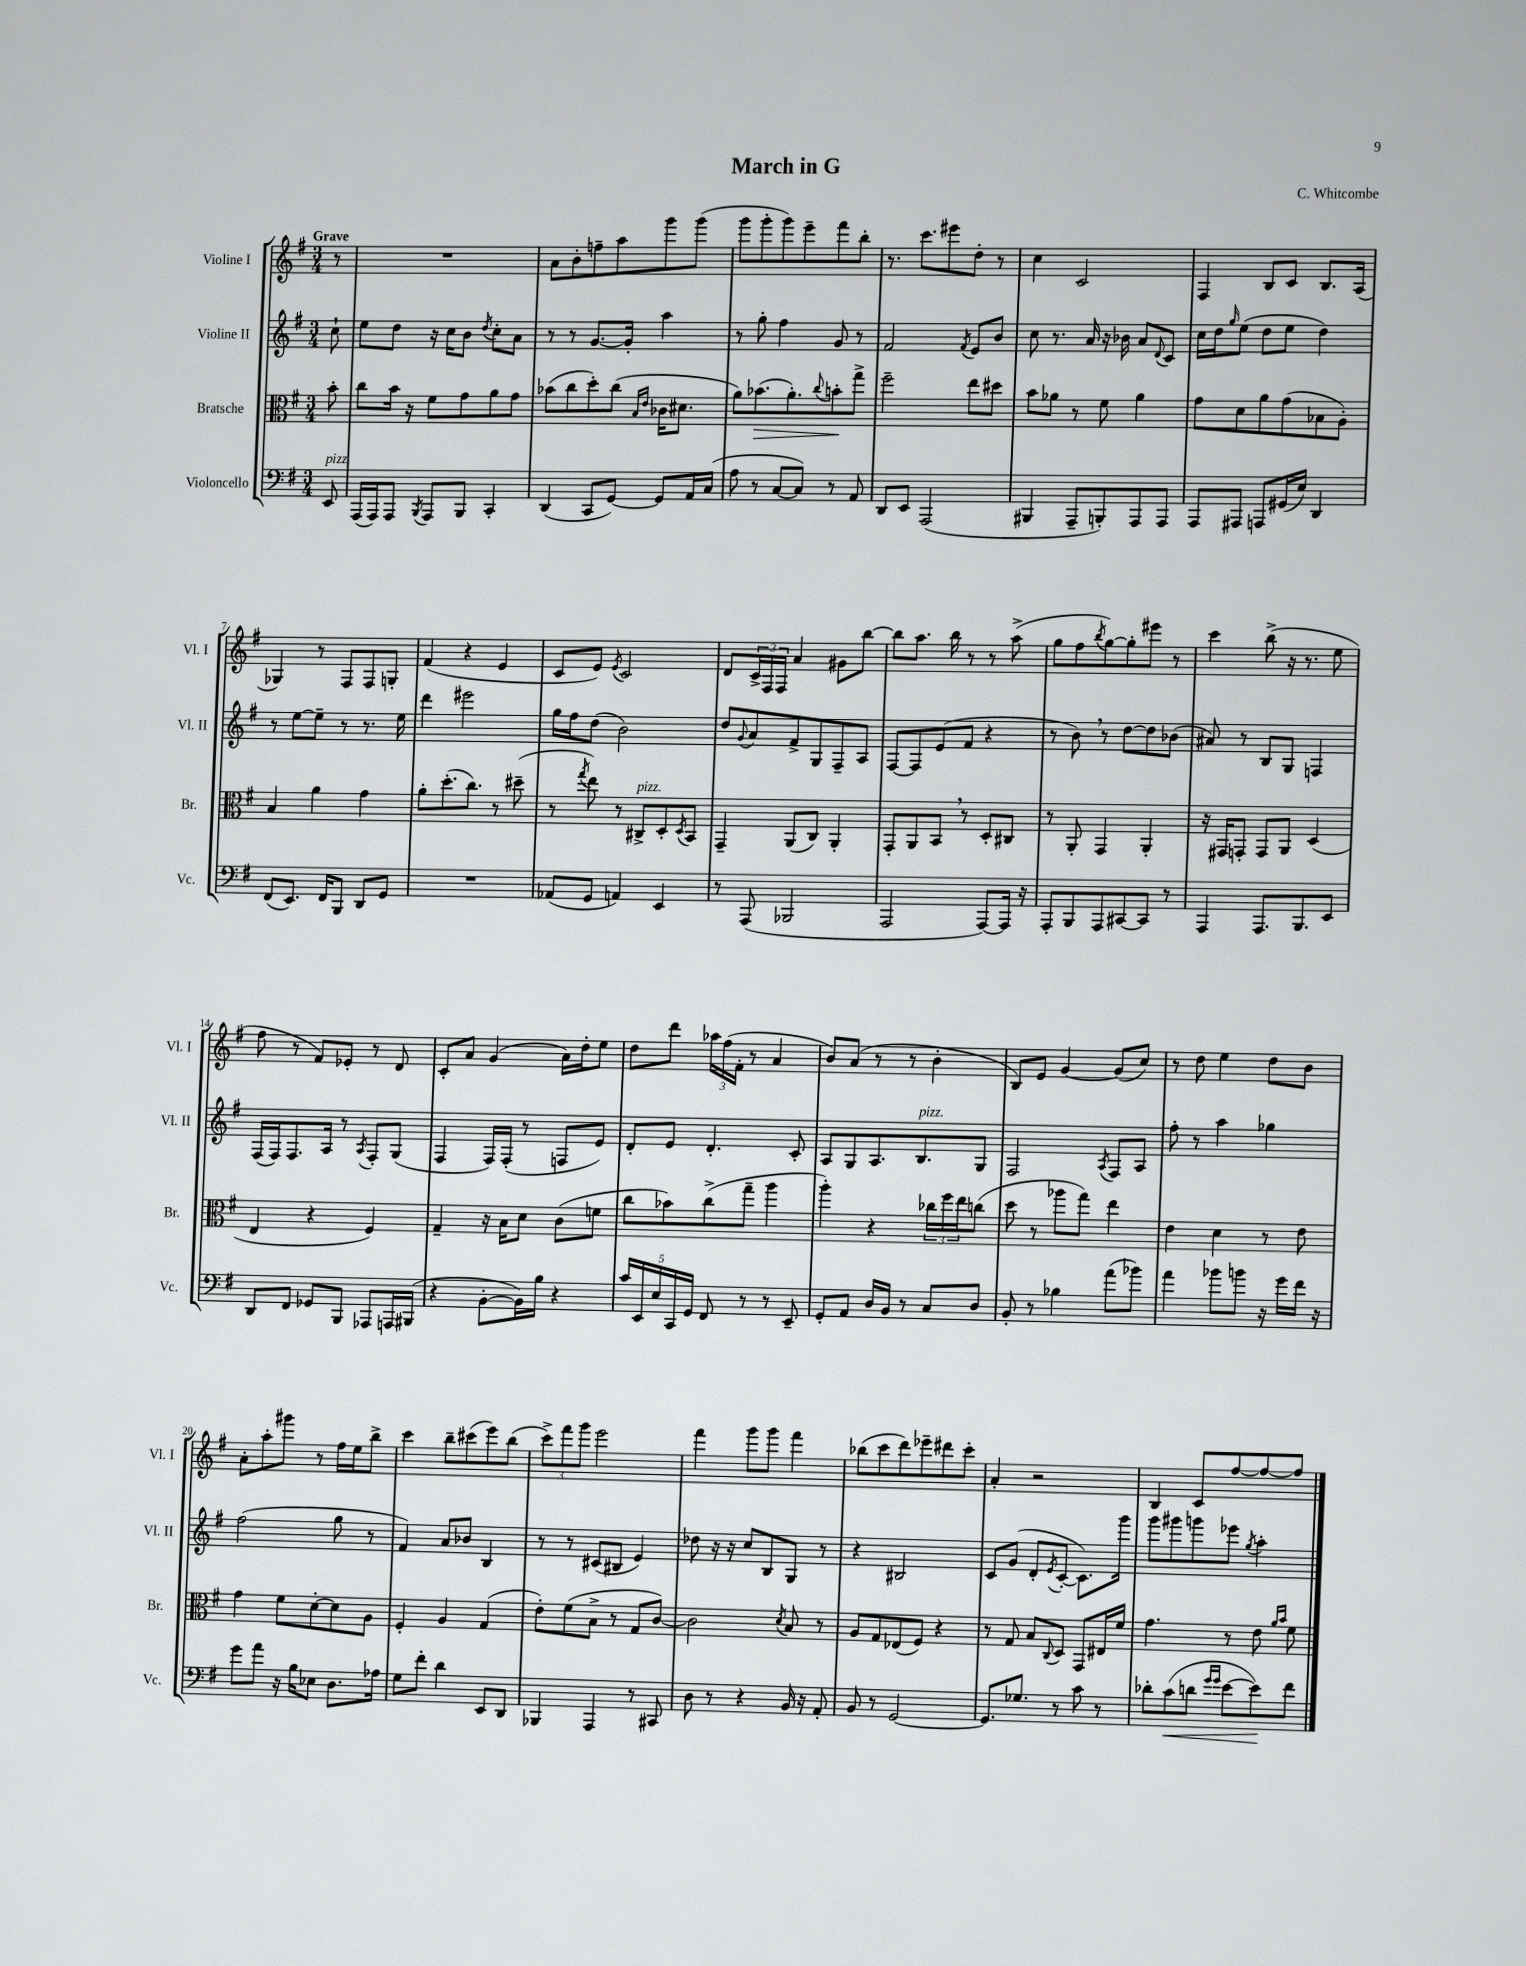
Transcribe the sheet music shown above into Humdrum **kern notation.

**kern	**dynam	**kern	**dynam	**kern	**kern
*part4	*part4	*part3	*part3	*part2	*part1
*staff4	*staff4	*staff3	*staff3	*staff2	*staff1
*I"Violoncello	*	*I"Bratsche	*	*I"Violine II	*I"Violine I
*I'Vc.	*	*I'Br.	*	*I'Vl. II	*I'Vl. I
*clefF4	*	*clefC3	*	*clefG2	*clefG2
*k[f#]	*	*k[f#]	*	*k[f#]	*k[f#]
*M3/4	*	*M3/4	*	*M3/4	*M3/4
=	=	=	=	=	=
!	!	!	!	!	!LO:TX:a:B:t=Grave
!LO:TX:a:i:t=pizz.	!	!	!	!	!
8EE/	.	8b'\	.	8cc`\	8r
=1	=1	=1	=1	=1	=1
(16AAA/LL	.	8cc\L	.	8ee\L	2.r
16AAA/J)	.	.	.	.	.
8AAA/J	.	16b\Jk	.	8dd\J	.
.	.	16r	.	.	.
8qBBB/	.	.	.	.	.
8AAA/L	.	8f#\L	.	16r	.
.	.	.	.	16cc\KL	.
8BBB/J	.	8g\	.	8b\J	.
.	.	.	.	8qdd/	.
4CC'/	.	8a\	.	8cc'\L	.
.	.	8g\J	.	8a\J	.
=2	=2	=2	=2	=2	=2
(4DD/	.	(8b-X\L	.	8r	8a\L
.	.	8cc\	.	8r	8b'\
8CC/L	.	8dd'\)	.	[8.g/L	8ffn~\
[8GG/J)	.	(8cc\J	.	.	8aa\
.	.	.	.	16g'/Jk]	.
.	.	16qqB/LL	.	.	.
.	.	16qqe/JJ	.	.	.
8GG/L]	.	16c-X\KL	.	4aa\	8ggg\
.	.	8.d#X\J	.	.	.
16AA/L	.	.	.	.	(8ggg\J
(16C/JJ	.	.	.	.	.
=3	=3	=3	=3	=3	=3
8A\	.	8a\L)	.	8r	8ggg\L
!	!	!	!LO:HP:b	!	!
8r	.	(8.b-X\	>	8gg'\	8ggg'\
[8C/L	.	.	.	4ff#\	8ggg\)
.	.	8.a'\)	.	.	.
8C/J])	.	.	.	.	8eee~\
.	.	8qqcc/	.	.	.
8r	.	8bn'\	.	8g/	8fff#\
8AA/	.	8gg^\J	]	8r	8bb'\J
=4	=4	=4	=4	=4	=4
8DD/L	.	2ff#~\	.	2f#/	8.r
8EE/J	.	.	.	.	.
.	.	.	.	.	8.ccc\L
(2AAA/	.	.	.	.	.
.	.	.	.	.	8eee#X\
.	.	.	.	8qf#/	.
.	.	8ee\L	.	8e/L	8dd'\J
.	.	8dd#X\J	.	8b/J	8r
=5	=5	=5	=5	=5	=5
4BBB#X/	.	8b\L	.	8cc\	4cc\
.	.	8a-X\J	.	8.r	.
8AAA~/L	.	8r	.	.	2c/
.	.	.	.	16a/	.
8BBBn'/)	.	8f#\	.	16r	.
.	.	.	.	16b-X\	.
8AAA/	.	4a-\	.	8a/L	.
.	.	.	.	8qqd/	.
8AAA/J	.	.	.	8c/J	.
=6	=6	=6	=6	=6	=6
8AAA/L	.	8g\L	.	16cc\LL	4F#/
.	.	.	.	16dd\J	.
.	.	.	.	16qqgg/	.
8AAA#X/J	.	8d\	.	(8ee\J	.
8AAAn/L	.	8a\	.	8dd\L	8B/L
(16GG#X/L	.	(8g\	.	8ee\J	8c/J
16E/JJ)	.	.	.	.	.
4DD/	.	8B-X\	.	4dd\)	8.B/L
.	.	8A'\J)	.	.	.
.	.	.	.	.	(16A/Jk
!!LO:LB:g=z
=7	=7	=7	=7	=7	=7
(8FF#/L	.	4B/	.	8r	4G-X/)
8.EE/J)	.	.	.	[8ee\L	.
.	.	4a\	.	8ee~\J]	8r
16FF#/KL	.	.	.	.	.
8BBB/J	.	.	.	8r	8F#/L
8DD/L	.	4g\	.	8.r	8F#/
8GG/J	.	.	.	.	8Gn'/J
.	.	.	.	16ee\	.
=8	=8	=8	=8	=8	=8
2.r	.	8a'\L	.	4ddd\	(4f#/
.	.	(8.dd'\	.	.	.
.	.	.	.	2eee#X\	4r
.	.	8.cc\J)	.	.	.
.	.	8r	.	.	4e/
.	.	(8dd#X~\	.	.	.
=9	=9	=9	=9	=9	=9
(8AA-X/L	.	8r	.	16gg\LL	8c/L
.	.	.	.	16ff#\J	.
.	.	8qgg/	.	.	.
8GG/J	.	8ee\)	.	(8dd\J	8e/J)
.	.	.	.	.	8qe/
4AAn/)	.	8r	.	2b\)	2c/
!	!	!LO:TX:a:i:t=pizz.	!	!	!
.	.	8C#X^/L	.	.	.
4EE/	.	8D'/	.	.	.
.	.	8qD/	.	.	.
.	.	8BB/J	.	.	.
=10	=10	=10	=10	=10	=10
8r	.	4GG~/	.	8dd/L	8d/L
.	.	.	.	8qqg/	.
(8AAA/	.	.	.	8a/	24c^/L
.	.	.	.	.	24F#/
.	.	.	.	.	24F#/JJ
2BBB-X/	.	(8AA/L	.	8f#^/	4a/
.	.	8C/J)	.	8G/	.
.	.	4AA'/	.	8F#~/	8g#X\L
.	.	.	.	8A/J	[8bb\J
=11	=11	=11	=11	=11	=11
2AAA/	.	8GG'/L	.	[8F#/L	8bb\L]
.	.	8AA/	.	8F#/]	8.aa\J
.	.	8BB,/J	.	(8e/	.
.	.	.	.	.	16bb\
.	.	8r	.	8f#/J	8r
[8AAA/L)	.	8D'/L	.	4r	8r
16AAA/Jk]	.	8C#X/J	.	.	(8aa^\
16r	.	.	.	.	.
=12	=12	=12	=12	=12	=12
8AAA'/L	.	8r	.	8r	8gg\L
8BBB/	.	8AA'/	.	8b,\)	8ff#\
.	.	.	.	.	8qbb/
8AAA/	.	4GG/	.	8r	[8gg\)
[8CC#X/	.	.	.	[8dd\L	8gg'\]
8CC#/J]	.	4AA'/	.	8dd\]	8eee#X\J
8r	.	.	.	(8b-X\J	8r
=13	=13	=13	=13	=13	=13
4AAA/	.	16r	.	8a#X/)	4ccc\
.	.	16GG#X/KL	.	.	.
.	.	8GGn'/J	.	8r	.
8.AAA/L	.	8GG/L	.	8B/L	(8bb^\
.	.	8AA/J	.	8G/J	16r
8.BBB/	.	.	.	.	8.r
.	.	(4D/	.	4Fn/	.
8EE/J	.	.	.	.	8ee\
!!LO:LB:g=z
=14	=14	=14	=14	=14	=14
8DD/L	.	4E/	.	(16F#/LL	8ff#\
.	.	.	.	16F#/J)	.
8FF#/J	.	.	.	8.F#/	8r
8GG-X/L	.	4r	.	.	8f#/L)
.	.	.	.	16A/Jk	.
8BBB/J	.	.	.	8r	8e-X'/J
.	.	.	.	8qA/	.
8AAA-X/L	.	4F#/)	.	8F#'/L	8r
16AAAn/L	.	.	.	(8G/J	8d/
(16BBB#X/JJ	.	.	.	.	.
=15	=15	=15	=15	=15	=15
4r	.	4G~/	.	4F#/	8c'/L
.	.	.	.	.	8a/J
[8BB'\L	.	16r	.	16F#/LL)	(4g/
.	.	16B\KL	.	(16F#'/JJ	.
16BB\L])	.	8d\J	.	8r	.
16B\JJ	.	.	.	.	.
4r	.	(8c\L	.	8Fn/L	16a\LL)
.	.	.	.	.	16dd'\J
.	.	8fn\J	.	8e/J)	8ee\J
=16	=16	=16	=16	=16	=16
20c/LL	.	8cc\L	.	8d'/L	8dd\L
20EE/	.	.	.	.	.
20E/	.	.	.	.	.
.	.	8b-X\)	.	8e/J	8ddd\J
20CC/	.	.	.	.	.
20GG/JJ	.	.	.	.	.
8FF#/	.	(8cc^\	.	4.d'/	24aa-X\LL
.	.	.	.	.	(24ff#\
.	.	.	.	.	24f#'\JJ
8r	.	8gg~\J	.	.	8r
8r	.	4aa\	.	.	4a/
8EE~/	.	.	.	8c'/	.
=17	=17	=17	=17	=17	=17
8GG'/L	.	4aa'\)	.	8A/L	8b/L)
8AA/J	.	.	.	8G/	(8a/J
16D/LL	.	4r	.	8.A/	8r
16BB/JJ	.	.	.	.	.
8r	.	.	.	.	8r
!	!	!	!	!LO:TX:a:i:t=pizz.	!
.	.	.	.	8.B/	.
8C/L	.	24cc-X\LL	.	.	4b'\
.	.	24ff#\	.	.	.
.	.	24ee\J	.	.	.
8D/J	.	(8ccn\J	.	8G/J	.
=18	=18	=18	=18	=18	=18
8BB'/	.	8dd\	.	2F#/	8B/L)
8r	.	8r	.	.	8e/J
4B-X\	.	8aa-X\L	.	.	[4g/
.	.	8gg\J)	.	.	.
.	.	.	.	8qA/	.
(8a\L	.	4ee\	.	8F#/L	(8g/L]
8b-X\J)	.	.	.	8A/J	8cc/J)
=19	=19	=19	=19	=19	=19
4a\	.	4e\	.	8ff#'\	8r
.	.	.	.	8r	8dd\
8b-X\L	.	4d\	.	4aa\	4ee\
8bn\J	.	.	.	.	.
16r	.	8r	.	4gg-X\	8dd\L
16g\LL	.	.	.	.	.
16f#\JJ	.	8e\	.	.	8b\J
16r	.	.	.	.	.
!!LO:LB:g=z
=20	=20	=20	=20	=20	=20
8g\L	.	4g\	.	(2ff#\	8a'\L
8a\J	.	.	.	.	8aa'\
16r	.	8f#\L	.	.	8ggg#X\J
16B\KL	.	.	.	.	.
8E-X\J	.	[8d'\	.	.	8r
8.D\L	.	8d\]	.	8gg\	16ff#\LL
.	.	.	.	.	16ee\J
.	.	8A\J	.	8r	8bb^\J
16A-X\Jk	.	.	.	.	.
=21	=21	=21	=21	=21	=21
8G\L	.	4F#'/	.	4f#/)	4ccc\
8f#'\J	.	.	.	.	.
4d\	.	4A/	.	8a/L	8bb~\L
.	.	.	.	8b-X/J	(8ccc#X\
8EE/L	.	(4G/	.	4B/	8eee\)
8DD/J	.	.	.	.	(8bb\J
=22	=22	=22	=22	=22	=22
4BBB-X/	.	8e'\L)	.	8r	12ccc^\L)
.	.	.	.	.	12fff#\
.	.	(8f#\	.	8r	.
.	.	.	.	.	12ggg\J
4AAA/	.	8B^\J	.	(8c#X/L	2eee\
.	.	8r	.	8B#X/J	.
8r	.	8G/L	.	4e/)	.
8CC#X/	.	[8c/J)	.	.	.
=23	=23	=23	=23	=23	=23
8D\	.	2c\]	.	8dd-X\	4fff#\
8r	.	.	.	16r	.
.	.	.	.	16r	.
4r	.	.	.	8cc/L	8ggg\L
.	.	.	.	8B/	8ggg\J
.	.	8qd/	.	.	.
16BB/	.	8B/	.	8G/J	4fff#\
16r	.	.	.	.	.
8AA'/	.	8r	.	8r	.
=24	=24	=24	=24	=24	=24
8BB/	.	8A/L	.	4r	(8bb-X\L
8r	.	8G/	.	.	8ccc\
[2GG/	.	(8E-X/	.	2B#X/	8ddd\)
.	.	8F#/J)	.	.	8eee-X~\
.	.	4r	.	.	8ddd#X\
.	.	.	.	.	8ccc'\J
=25	=25	=25	=25	=25	=25
8.GG/L]	.	8r	.	8c/L	4a'/
.	.	8G/	.	(8g/J	.
8.G-X/J	.	.	.	.	.
.	.	8B/L	.	8d'/L	2r
.	.	8qqC/	.	8qe/	.
8r	.	8D/J	.	[8c'/J	.
8c\	.	8GG/L	.	8.c\L])	.
8r	.	16E#X/L	.	.	.
.	.	16f#/JJ	.	16ggg\Jk	.
=26	=26	=26	=26	=26	=26
8d-X'\L	.	4.g\	.	8ggg\L	4B/
!	!LO:HP:b	!	!	!	!
(8c\	<	.	.	8ggg#X\	.
8dn\J	.	.	.	8gggn\	8c/L
16qqg/LL	.	.	.	.	.
16qqg/JJ	.	.	.	.	.
[8e\L	.	8r	.	8eee-X\J	[8ff#/
.	.	.	.	8qgg/	.
8e\])	.	8e\	.	4aa'\	8ff#/_
.	.	16qqa/LL	.	.	.
.	.	16qqb/JJ	.	.	.
8f#\J	[	8f#\	.	.	8ff#/J]
==	==	==	==	==	==
*-	*-	*-	*-	*-	*-
